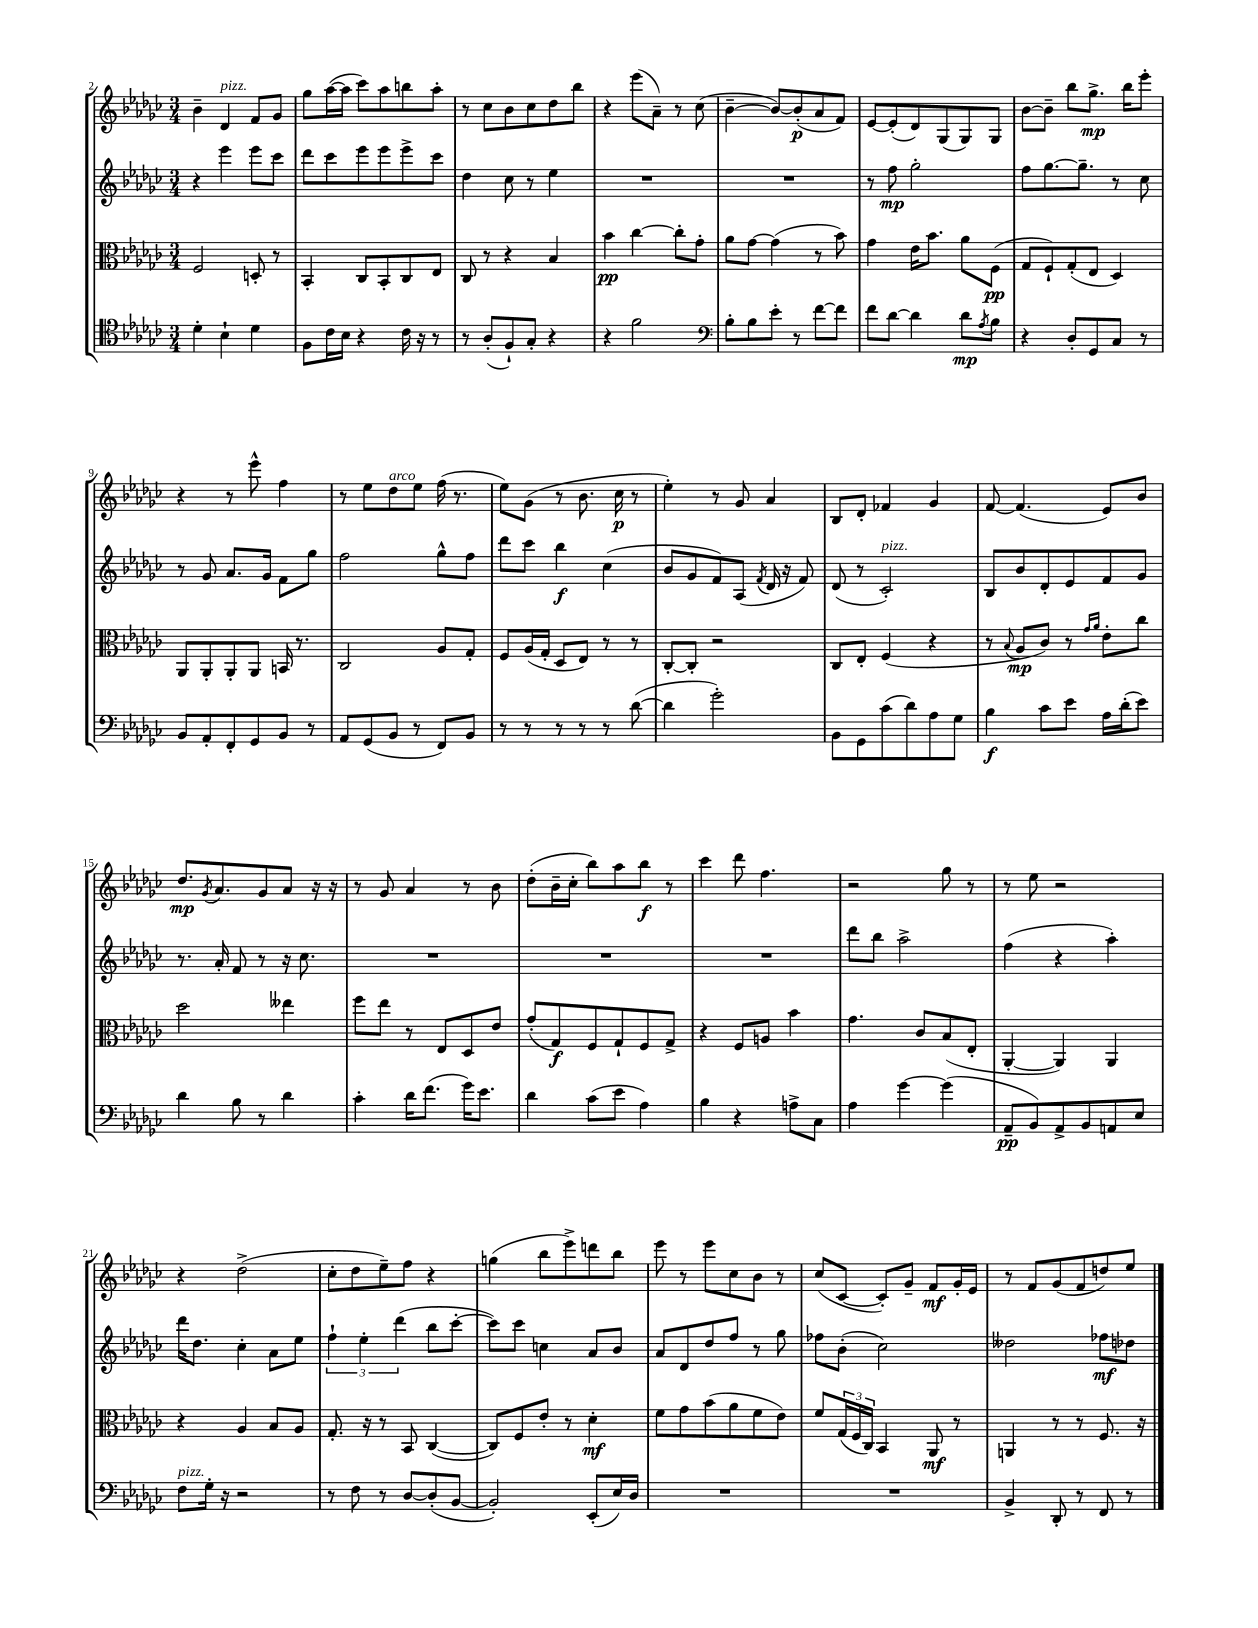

**kern	**kern	**kern	**kern
*staff4	*staff3	*staff2	*staff1
*clefC4	*clefC3	*clefG2	*clefG2
*k[b-e-a-d-g-c-]	*k[b-e-a-d-g-c-]	*k[b-e-a-d-g-c-]	*k[b-e-a-d-g-c-]
*M3/4	*M3/4	*M3/4	*M3/4
4d-'	2F	4r	4b-~
4B-`	.	4eee-	4d-
4d-	8D'	8eee-	8f
.	8r	8ccc-	8g-
=	=	=	=
8F	4BB-'	8ddd-	8gg-
16c-	.	8ccc-	([16aa-
16B-	.	.	16aa-]
4r	8C-	8eee-	8ccc-)
.	8BB-'	8eee-	8aa-
16c-	8C-	8eee-^	8bb
16r	.	.	.
8r	8E-	8ccc-	8aa-'
=	=	=	=
8r	8C-	4dd-	8r
(8A-'	8r	.	8cc-
8F`)	4r	8cc-	8b-
8G-'	.	8r	8cc-
4r	4B-	4ee-	8dd-
.	.	.	8bb-
=	=	=	=
4r	4b-	2.r	4r
2f	[4cc-	.	(8eee-
.	.	.	8a-~)
.	8cc-']	.	8r
.	8g-'	.	(8cc-
=	=	=	=
*clefF4	*	*	*
8B-'	8a-	2.r	[4b-~
8B-	[8g-	.	.
8e-'	(4g-]	.	8b-_)
8r	.	.	(8b-']
[8f	8r	.	8a-
8f]	8b-)	.	8f)
=	=	=	=
8f	4g-	8r	[8e-
[8d-	.	8ff	(8e-']
4d-]	16e-	2gg-'	8d-)
.	8.b-	.	.
.	.	.	(8G-
8d-	8a-	.	8G-)
8qA-	.	.	.
8B-	(8F	.	8G-
=	=	=	=
4r	8G-	8ff	[8b-
.	8F`)	[8.gg-	8b-~]
8D-'	(8G-'	.	8bb-
.	.	8.gg-~]	.
8GG-	8E-	.	8.gg-^
8C-	4D-)	8r	.
.	.	.	16bb-
8r	.	8cc-	8eee-'
=	=	=	=
8BB-	8AA-	8r	4r
8AA-'	8AA-'	8g-	.
8FF'	8AA-'	8.a-	8r
8GG-	8AA-	.	8eee-^^
.	.	16g-	.
8BB-	16BB	8f	4ff
.	8.r	.	.
8r	.	8gg-	.
=	=	=	=
8AA-	2C-	2ff	8r
(8GG-	.	.	8ee-
8BB-	.	.	8dd-
8r	.	.	8ee-
8FF)	8A-	8gg-^^	(16ff
.	.	.	8.r
8BB-	8G-'	8ff	.
=	=	=	=
8r	8F	8ddd-	8ee-)
8r	(16A-	8ccc-	(8g-
.	16G-'	.	.
8r	8D-	4bb-	8r
8r	8E-)	.	8.b-
8r	8r	(4cc-	.
.	.	.	16cc-
([8d-	8r	.	8r
=	=	=	=
4d-]	[8C-'	8b-	4ee-')
.	8C-']	8g-	.
2g-')	2r	8f)	8r
.	.	(8A-	8g-
.	.	8qf	.
.	.	16d-	4a-
.	.	16r	.
.	.	8f)	.
=	=	=	=
8BB-	8C-	(8d-	8B-
8GG-	8E-'	8r	8d-'
(8c-	(4F	2c-')	4f-
8d-)	.	.	.
8A-	4r	.	4g-
8G-	.	.	.
=	=	=	=
4B-	8r	8B-	[8f
.	8qqB-	.	.
.	8A-	8b-	(4.f]
8c-	8c-)	8d-'	.
8e-	8r	8e-	.
.	16qqg-	.	.
.	16qqa-	.	.
16A-	8e-'	8f	8e-)
(16d-'	.	.	.
8e-)	8cc-	8g-	8b-
=	=	=	=
4d-	2dd-	8.r	8.dd-
.	.	.	8qg-
.	.	16a-'	8.a-
8B-	.	8f	.
8r	.	8r	8g-
4d-	4ee--	16r	8a-
.	.	8.cc-	.
.	.	.	16r
.	.	.	16r
=	=	=	=
4c-'	8ff	2.r	8r
.	8ee-	.	8g-
16d-	8r	.	4a-
(8.f	.	.	.
.	8E-	.	.
16g-)	8D-	.	8r
8.e-	.	.	.
.	8e-	.	8b-
=	=	=	=
4d-	(8g-'	2.r	(8dd-'
.	8G-)	.	16b-~
.	.	.	16cc-'
(8c-	8F	.	8bb-)
8e-	8G-`	.	8aa-
4A-)	8F	.	8bb-
.	8G-^	.	8r
=	=	=	=
4B-	4r	2.r	4ccc-
4r	8F	.	8ddd-
.	8A	.	4.ff
8A^	4b-	.	.
8C-	.	.	.
=	=	=	=
4A-	4.g-	8ddd-	2r
.	.	8bb-	.
[4g-	.	2aa-^	.
.	8c-	.	.
(4g-]	(8B-	.	8gg-
.	8E-'	.	8r
=	=	=	=
8AA-~	[4AA-'	(4ff	8r
8BB-)	.	.	8ee-
8AA-^	4AA-])	4r	2r
8BB-	.	.	.
8AA	4AA-	4aa-')	.
8E-	.	.	.
=	=	=	=
8F	4r	16ddd-	4r
.	.	8.dd-	.
16G-'	.	.	.
16r	.	.	.
2r	4A-	4cc-'	(2dd-^
.	8B-	8a-	.
.	8A-	8ee-	.
=	=	=	=
8r	8.G-'	6ff`	8cc-'
8F	.	.	8dd-
.	.	6ee-'	.
.	16r	.	.
8r	8r	.	8ee-~)
.	.	(6ddd-	.
[8D-	8BB-	.	8ff
(8D-']	([4C-	8bb-	4r
[8BB-	.	[8ccc-'	.
=	=	=	=
2BB-'])	8C-])	8ccc-])	(4gg
.	8F	8ccc-	.
.	8e-'	4cc	8bb-
.	8r	.	8eee-^)
(8EE-'	4d-'	8a-	8ddd
16E-)	.	8b-	8bb-
16D-	.	.	.
=	=	=	=
2.r	8f	8a-	8eee-
.	8g-	8d-	8r
.	(8b-	8dd-	8eee-
.	8a-	8ff	8cc-
.	8f	8r	8b-
.	8e-)	8gg-	8r
=	=	=	=
2.r	8f	8ff-	(8cc-
.	(24G-	(8b-'	[8c-
.	24F	.	.
.	24C-)	.	.
.	4BB-	2cc-)	8c-'])
.	.	.	8g-~
.	8AA-	.	8f
.	8r	.	16g-'
.	.	.	16e-
=	=	=	=
4BB-^	4AA	2dd--	8r
.	.	.	8f
8DD-'	8r	.	(8g-
8r	8r	.	8f
8FF	8.F	8ff-	8dd)
8r	.	8dd-	8ee-
.	16r	.	.
==	==	==	==
*-	*-	*-	*-
